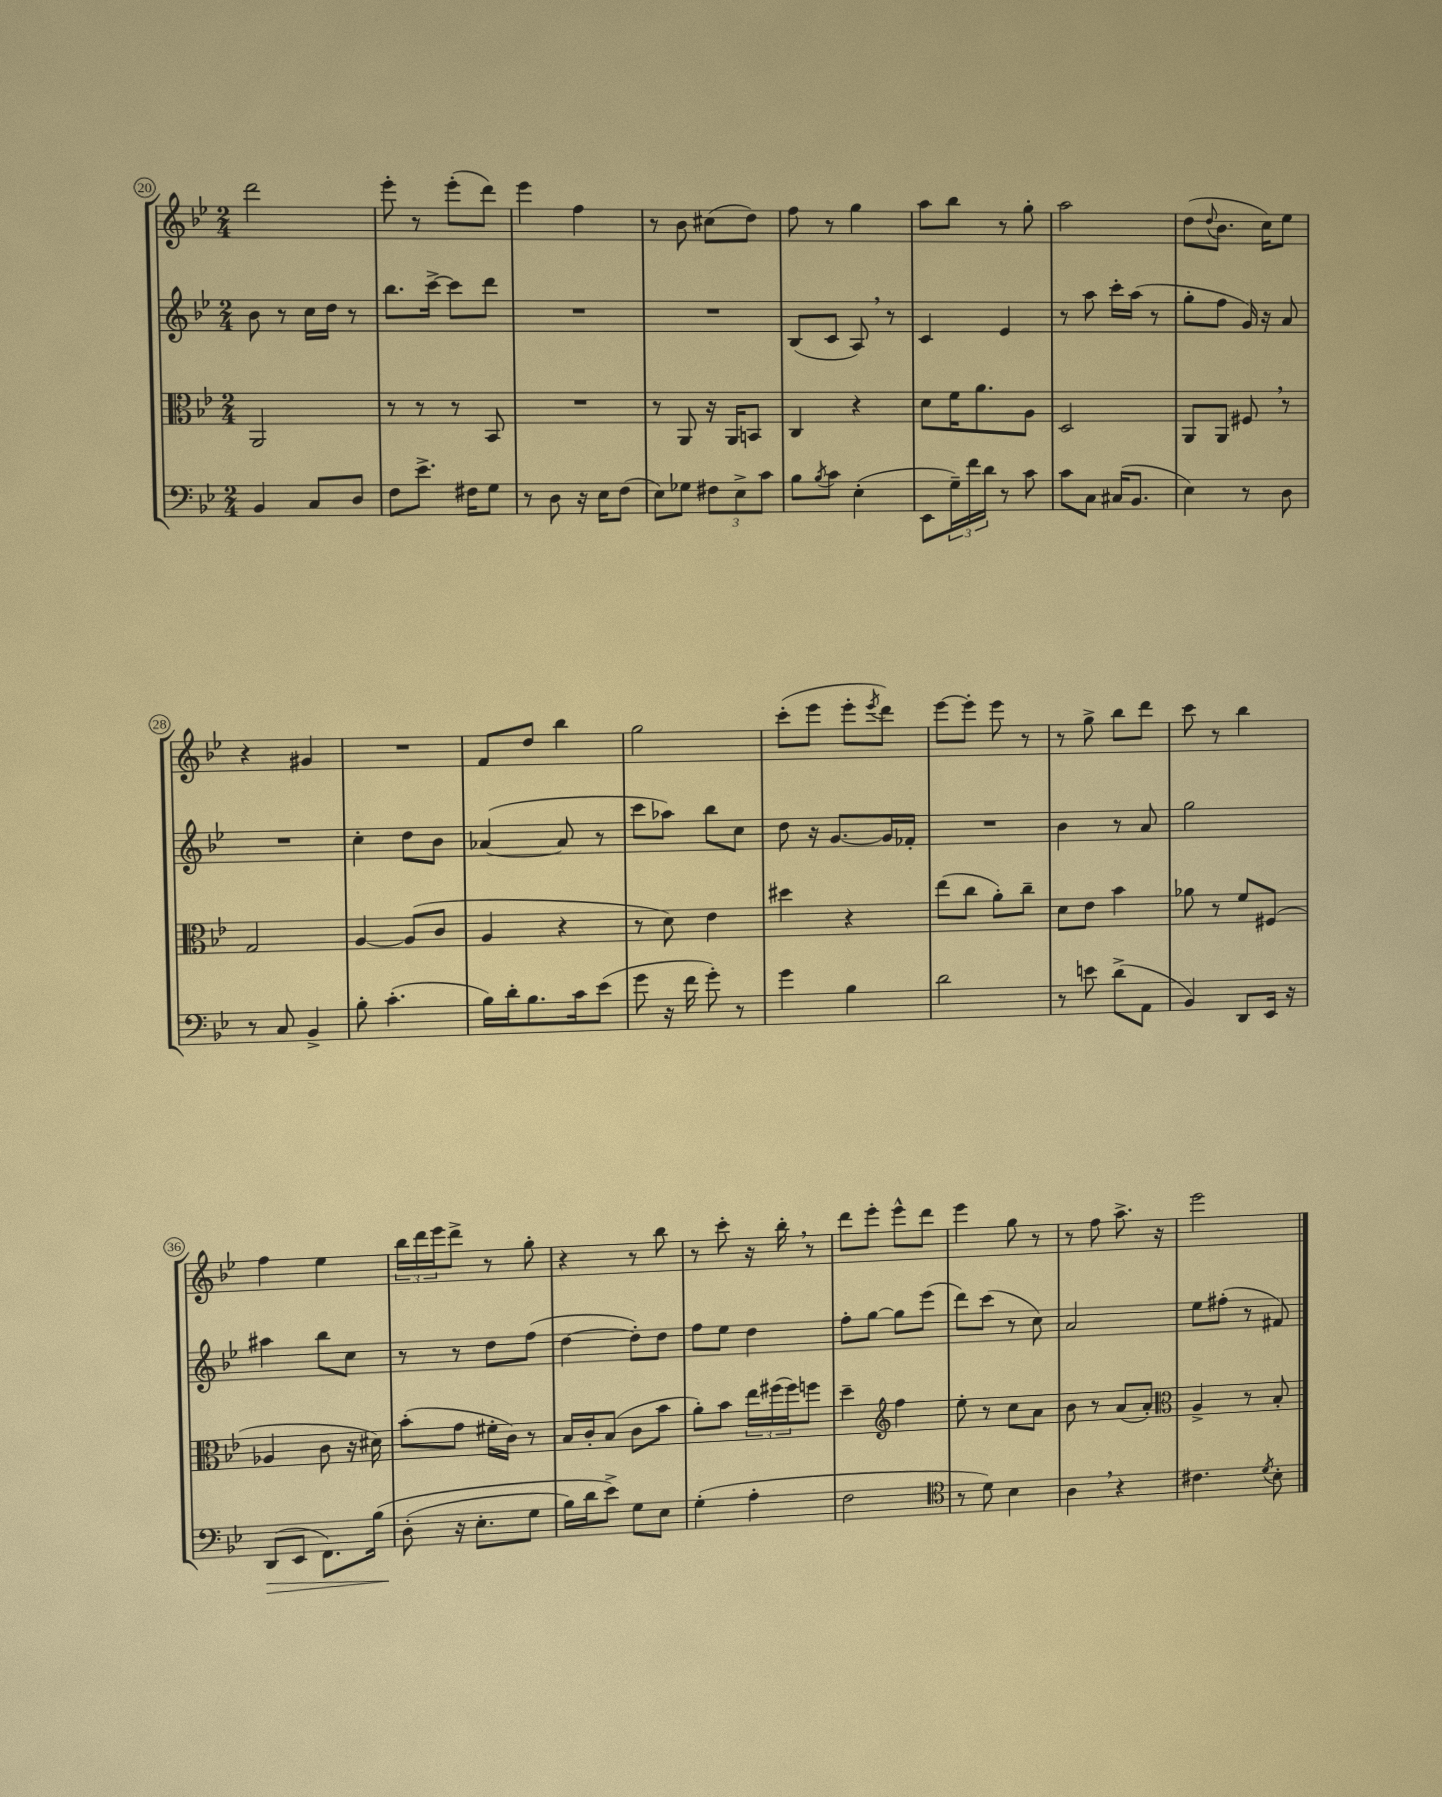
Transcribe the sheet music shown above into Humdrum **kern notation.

**kern	**kern	**kern	**kern
*staff4	*staff3	*staff2	*staff1
*clefF4	*clefC3	*clefG2	*clefG2
*k[b-e-]	*k[b-e-]	*k[b-e-]	*k[b-e-]
*M2/4	*M2/4	*M2/4	*M2/4
4BB-	2AA	8b-	2ddd
.	.	8r	.
8C	.	16cc	.
.	.	16dd	.
8D	.	8r	.
=	=	=	=
8F	8r	8.bb-	8eee-'
8.e-^	8r	.	8r
.	.	[16ccc^	.
.	8r	8ccc]	(8eee-'
16F#	.	.	.
8G	8BB-	8ddd	8ddd)
=	=	=	=
8r	2r	2r	4eee-
8D	.	.	.
16r	.	.	4ff
16E-	.	.	.
(8F	.	.	.
=	=	=	=
8E-)	8r	2r	8r
8G-	8AA	.	8b-
12F#	16r	.	(8cc#
.	16AA	.	.
12E-^	.	.	.
.	8BB	.	8dd)
12c	.	.	.
=	=	=	=
8B-	4C	(8B-	8ff
8qB-	.	.	.
8c	.	8c	8r
(4E-'	4r	8A)	4gg
.	.	8r	.
=	=	=	=
8EE-	8d	4c	8aa
24G~)	16f	.	8bb-
24f	.	.	.
.	8.a	.	.
24d	.	.	.
8r	.	4e-	8r
8c	8A	.	8gg'
=	=	=	=
8c	2D	8r	2aa
8C	.	8aa	.
(16C#	.	16ccc'	.
8.BB-	.	(16aa	.
.	.	8r	.
=	=	=	=
4E-)	8AA	8gg'	(8dd
.	.	.	8qqdd
.	8AA	8ff	8.b-
8r	8F#	16g)	.
.	.	16r	16cc)
8D	8r	8a	8ee-
=	=	=	=
8r	2G	2r	4r
8C	.	.	.
4BB-^	.	.	4g#
=	=	=	=
8B-'	[4A	4cc'	2r
(4.c'	.	.	.
.	(8A]	8dd	.
.	8c	8b-	.
=	=	=	=
16B-)	4A	([4a-	8f
16d'	.	.	.
8.B-	.	.	8dd
.	4r	8a-]	4bb-
16c	.	.	.
(8e-	.	8r	.
=	=	=	=
8g	8r	8ccc	2gg
16r	8d)	8aa-)	.
16f	.	.	.
8g')	4e-	8bb-	.
8r	.	8cc	.
=	=	=	=
4g	4dd#	8dd	(8ccc'
.	.	16r	8eee-
.	.	[8.g	.
4B-	4r	.	8eee-'
.	.	.	8qeee-
.	.	16g]	8ddd)
.	.	16f-'	.
=	=	=	=
2d	(8ee-	2r	[8eee-
.	8cc	.	8eee-']
.	8a')	.	8eee-
.	8cc~	.	8r
=	=	=	=
8r	8d	4b-	8r
8e	8e-	.	8gg^
(8d^	4b-	8r	8bb-
8AA	.	8a	8ddd
=	=	=	=
4BB-)	8a-	2gg	8ccc
.	8r	.	8r
8DD	8f	.	4bb-
16EE-	(8F#	.	.
16r	.	.	.
=	=	=	=
(8DD	4A-	4aa#	4ff
8EE-	.	.	.
8.FF)	8c	8bb-	4ee-
.	16r	8cc	.
&(16B-	16d#)	.	.
=	=	=	=
(8D'	(8b-'	8r	24bb-
.	.	.	24ddd
.	.	.	24eee-
16r	8g	8r	8ddd^
8.E-'	.	.	.
.	16f#'	8dd	8r
.	16c)	.	.
8G	8r	(8ff	8gg'
=	=	=	=
16B-)	16B-	[4dd	4r
16d	16c'	.	.
8e-^&)	(8B-	.	.
8G	8c	8dd'])	8r
8E-	8b-	8dd	8bb-
=	=	=	=
(4G'	8a')	8ff	8r
.	8b-	8ee-	8ccc'
4A'	24ee-	4dd	16r
.	(24ff#	.	.
.	.	.	16bb-'
.	24ff#)	.	.
.	8ff	.	8r
=	=	=	=
2F	4dd~	8ff'	8ddd
.	.	[8gg	8eee-'
*	*clefG2	*	*
.	4ff	8gg]	8eee-^^
.	.	(8eee-	8ddd
=	=	=	=
*clefC4	*	*	*
8r	8ee-'	8ddd)	4eee-
8d)	8r	(8ccc	.
4B-	8cc	8r	8gg
.	8a	8cc)	8r
=	=	=	=
4A	8b-	2a	8r
.	8r	.	8ff
4r	(8a	.	8.aa^
.	8a')	.	.
.	.	.	16r
=	=	=	=
*	*clefC3	*	*
4.c#	4A^	8ee-	2eee-
.	.	(8ff#'	.
.	8r	8r	.
8qd	.	.	.
8B-'	8B-'	8f#)	.
==	==	==	==
*-	*-	*-	*-
